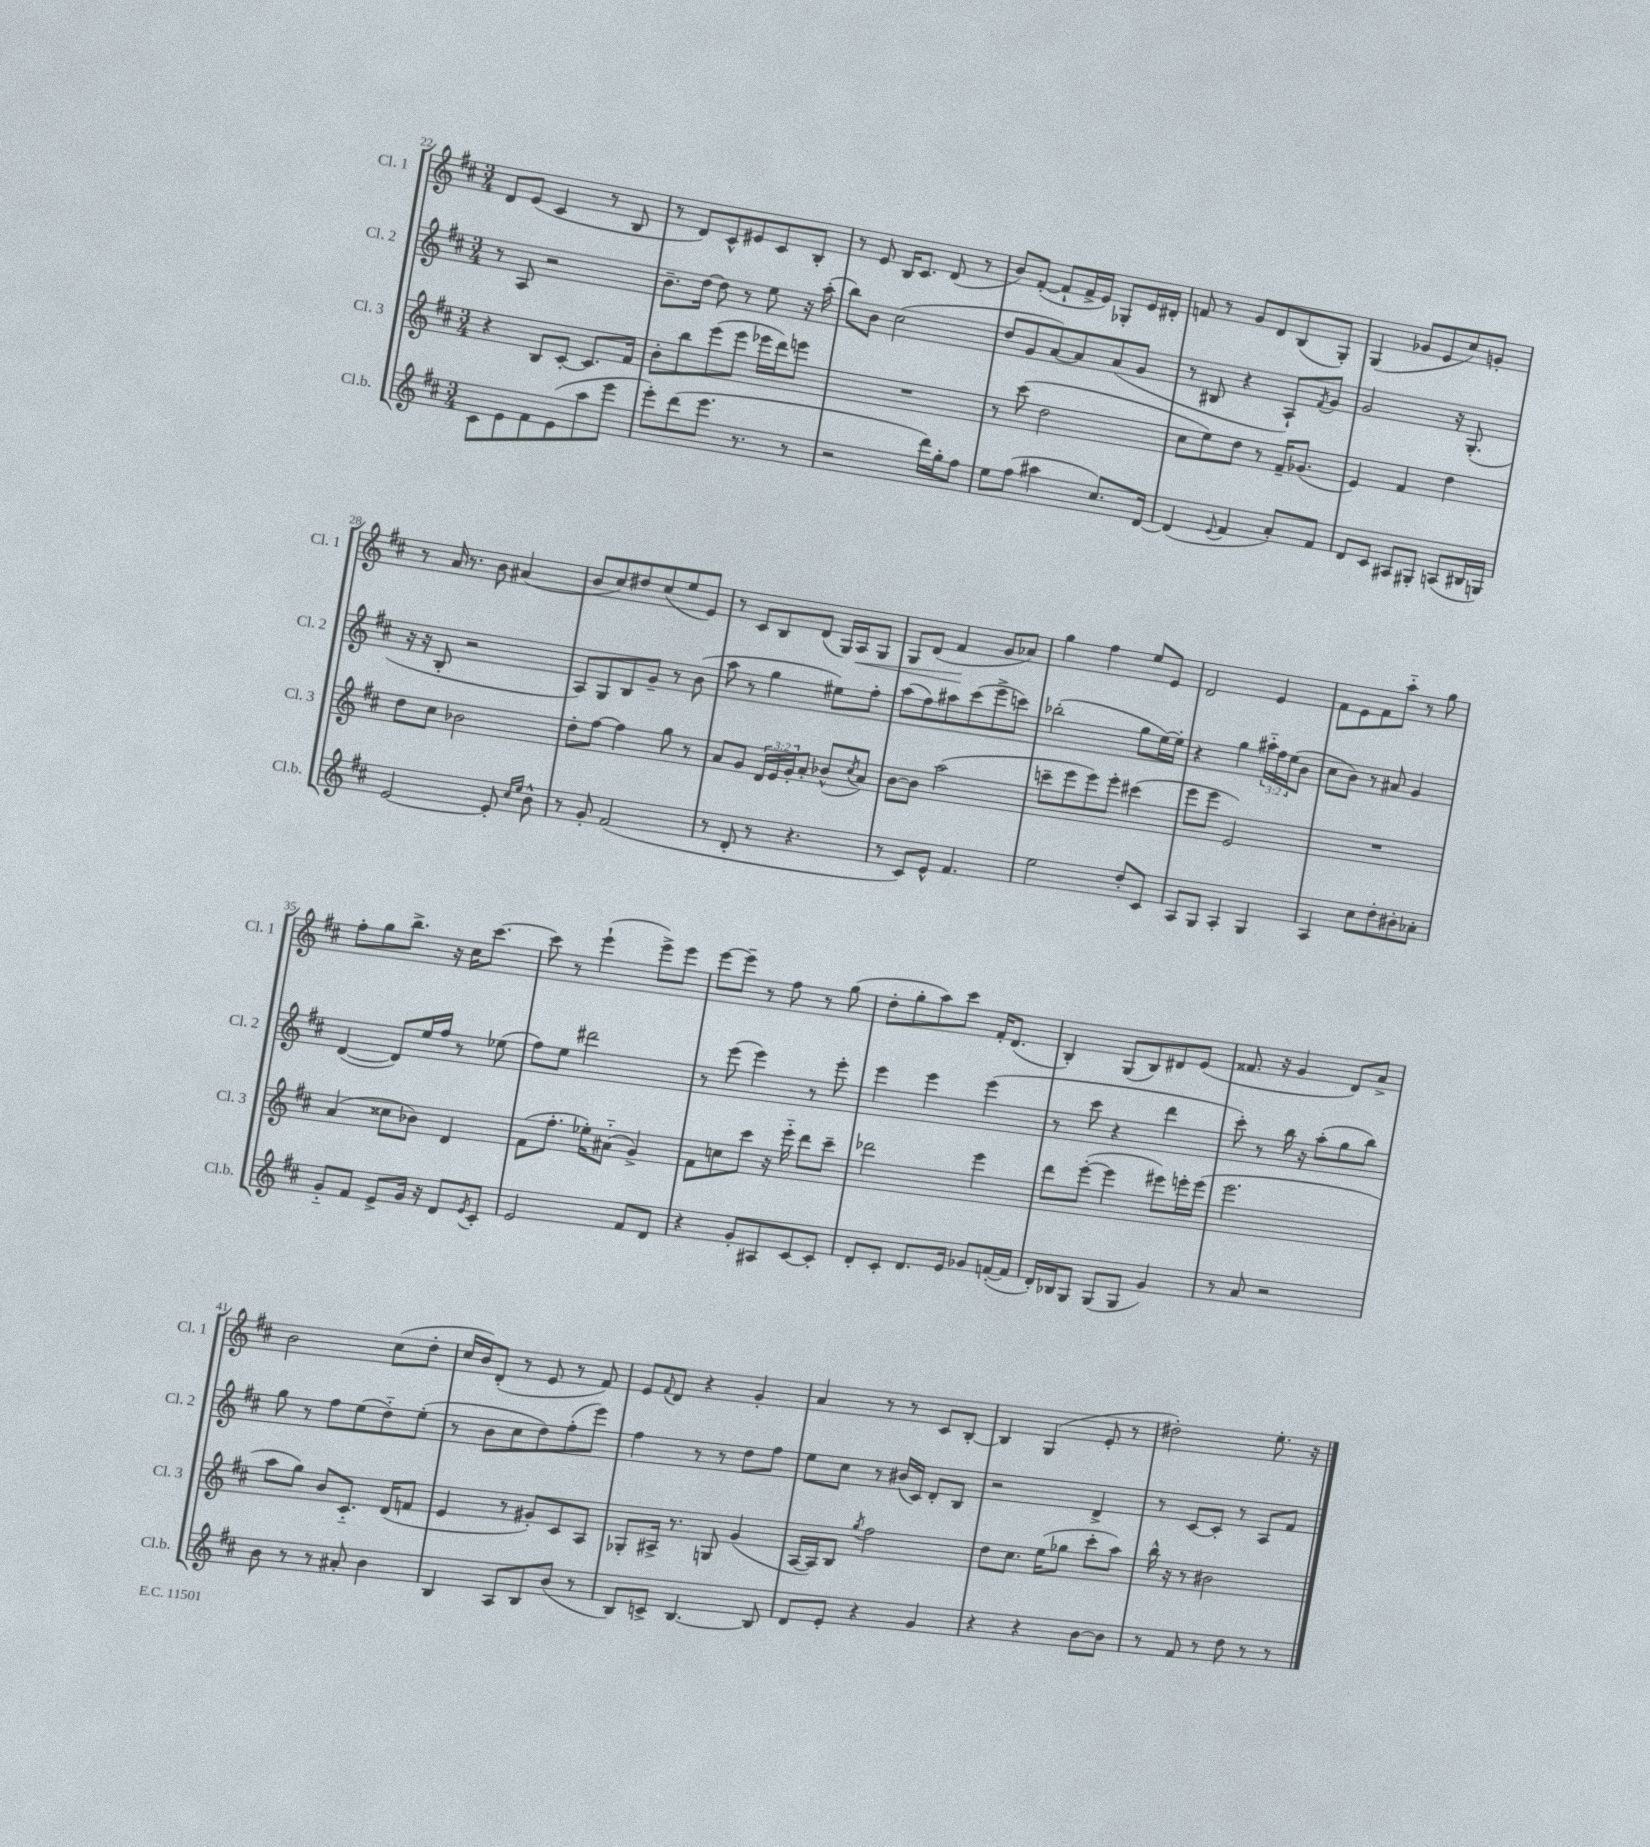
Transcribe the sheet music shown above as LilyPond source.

<<
\new StaffGroup <<
\new Staff = "s0" \with { instrumentName = "Cl. 1" shortInstrumentName = "Cl. 1" } {
    \clef treble \key d \major \numericTimeSignature \time 3/4
    d'8 e'8( cis'4 r8 b8 |
    r8 d'8) cis'8-^ eis'8 cis'8 b8-. |
    r8 e'8 b16 cis'8. d'8( r8 |
    b'8) fis'8~-.( fis'8-! fis'16-> e'16) ges8-. e'16 dis'16-. |
    f'8 r8 g'8 d'8 b8( g8-.) |
    g4( ges'8 e'8 cis''8) g'8-. |
    r8 a'16 r8. b'8 ais'4( |
    b'8 cis''8) dis''8 cis''8( e''8 e'8) |
    r8 cis'8 b8 d'8( g16) a16\< g8 |
    g8 d'8( fis'4\! g'8 aes'8) |
    g''4 fis''4 e''8 e'8 |
    d'2 e'4 |
    fis'8 e'8 fis'8 a''8-_ r8 g''8 |
    fis''8-. g''8 b''8.-> r16 cis''16 cis'''8.~ |
    cis'''8 r8 e'''4-!( e'''8->) e'''8 |
    e'''8~ e'''8-- r8 fis''8 r8 g''8( |
    d''8-. g''8-. a''8) cis'''8 fis'16-. d'8.( |
    b4-.) g8( b8) dis'8 e'8( |
    fisis'8. r16 g'4 d'8) a'8-> |
    b'2 cis''8( d''8-. |
    cis''16 b'16) d'8-.( r8 e'8 r8 fis'8) |
    e'8 \appoggiatura { fis'8 } d'8 r4 g'4-. |
    a'4 r8 r8 cis'8 b8~-. |
    b4 g4( e'8-. r8 |
    dis''2-.) e''8.-. r16 \bar "|." |
}
\new Staff = "s1" \with { instrumentName = "Cl. 2" shortInstrumentName = "Cl. 2" } {
    \clef treble \key d \major \numericTimeSignature \time 3/4 \override Staff.TupletNumber.text = #tuplet-number::calc-fraction-text
    r8 a8 r2 |
    b'8.-- d''16~ d''8 r8 e''8 r16 a''16-.( |
    b''8) b'8 cis''2( |
    d''8 g'8 a'8~) a'8 a'8( g'8 |
    r8 bis8 r4 a8-!) \acciaccatura { fis'8 } g'8 |
    g'2 r16 g8.-.( |
    r16 r16 b8-. r2 |
    a8) g8 b8 g'8-- r8 b'8( |
    a''8 r8 g''4 eis''8) fis''8-. |
    a''8( fis''8) ais''8 cis'''8( e'''8-> c'''8) |
    bes''2-.( g''8 e''16~) e''16-. |
    r4 g''4 \tuplet 3/2 { ais''16-_ fis''16 e''16( } b'8 |
    cis''8 b'8) r8 ais'8 g'4 |
    d'4~( d'8) e''16 fis''16 r8 ees''8( |
    fis''8) e''8 dis'''2 |
    r8 e'''8( e'''4) r8 e'''8-. |
    e'''4 e'''4 e'''4( |
    r8 cis'''8 r4 d'''4 |
    cis'''8-.) r8 b''16 r16 a''8-.( g''8 b''8) |
    g''8 r8 fis''8 e''8( d''8-_) e''8-.( |
    r8 b'8 cis''8 d''8) fis''8-.( e'''8) |
    fis''4 r8 r8 d''8 fis''8 |
    e''8 cis''8 r8 bis'16( cis'16) d'8-. b8 |
    r2 d'4-> |
    r8 cis'8~ cis'8-. r8 a8 fis'8 \bar "|." |
}
\new Staff = "s2" \with { instrumentName = "Cl. 3" shortInstrumentName = "Cl. 3" } {
    \clef treble \key d \major \numericTimeSignature \time 3/4 \override Staff.TupletNumber.text = #tuplet-number::calc-fraction-text
    r4 b8 cis'8~-. cis'8. fis'16 |
    b'8-. b''8 e'''8( e'''8 ees'''16 d'''16) e'''8 |
    R2. |
    r8 cis'''8( d''2 |
    cis''8 e''8) d''8 r8 fis'16-- ges'8.( |
    e'4) fis'4 d''4 |
    d''8 cis''8 bes'2 |
    d''8-. fis''8~ fis''4 g''8 r8 |
    a'8 g'8 \tuplet 3/2 { d'16 e'16 g'16-. } a'8-. bes'8-^( \acciaccatura { cis''8 } a'8) |
    b'8~ b'8 a''2( |
    c'''8-- e'''8 e'''8) e'''8-. cis'''4( |
    e'''8 e'''8 e'2) |
    R2. |
    a'4( cisis''8 bes'8) d'4 |
    fis'8( fis''8.-. ees''16-.) ais'8-_( g'4->) |
    fis'8 c''8 cis'''8 r16 e'''16-_ d'''8 cis'''8-- |
    des'''2 e'''4 |
    d'''8 e'''8~-.( e'''4 eis'''8) e'''16-. e'''16( |
    e'''2. |
    a''8 g''8) b'8 cis'8.-_ d'16( f'8 |
    e'4 r8 gis'8-.) cis'8 a8 |
    ges8-. ais16-> r8. g8 g'4( |
    a16~ a16) b8 \acciaccatura { g''8 } fis''2 |
    d''8 cis''8. e''16( ges''8 cis'''8-. a''8) |
    b''16-^ r16 r8 bis'2 \bar "|." |
}
\new Staff = "s3" \with { instrumentName = "Cl.b." shortInstrumentName = "Cl.b." } {
    \clef treble \key d \major \numericTimeSignature \time 3/4
    cis'8 e'8 fis'8 e'8( a''8 e'''8 |
    e'''8-.) d'''8( e'''8. r8. r8 |
    r2 d'''16) g''16-. fis''8 |
    e''8 fis''8( ais''4 cis''8.) d'16~ |
    d'4( \appoggiatura { e'8 } fis'4 a'8-.) fis'8 |
    d'8 cis'8 ais8 gis8-. a8( bis16 g16) |
    e'2~ e'8-. \grace { cis''16 e''16 } b'8-^ |
    r8 g'8-. fis'2( |
    r8 d'8-. r8 r4. |
    r8 cis'8) e'8-^ fis'4. |
    e''2 d''8-. cis'8 |
    a8 g8 a4-. g4 |
    a4 cis''8 d''8-. bis'8-. aes'8-. |
    g'8-_ fis'8 e'8-> g'16 r16 d'8 \acciaccatura { e'8 } cis'8-. |
    e'2 fis'8 d'8 |
    r4 g'8-. ais8 cis'8~ cis'8-. |
    d'8-. cis'8-. d'8. e'16 ges'8 f'16~-.( f'16 |
    d'16-.) bes16 g8 g8( g8 g'4) |
    r8 a'8 r2 |
    b'8 r8 r8 ais'8-. b'4 |
    b4 a8 b8 b'8( r8 |
    b8) c'8-> b4.~ b8 |
    d'8 e'8-. r4 g'4 |
    r4 r4 b'8~ b'8 |
    r8 fis'8 r8 d''8 r8 r8 \bar "|." |
}
>>
>>
\layout { \context { \Score currentBarNumber = #22 } }
